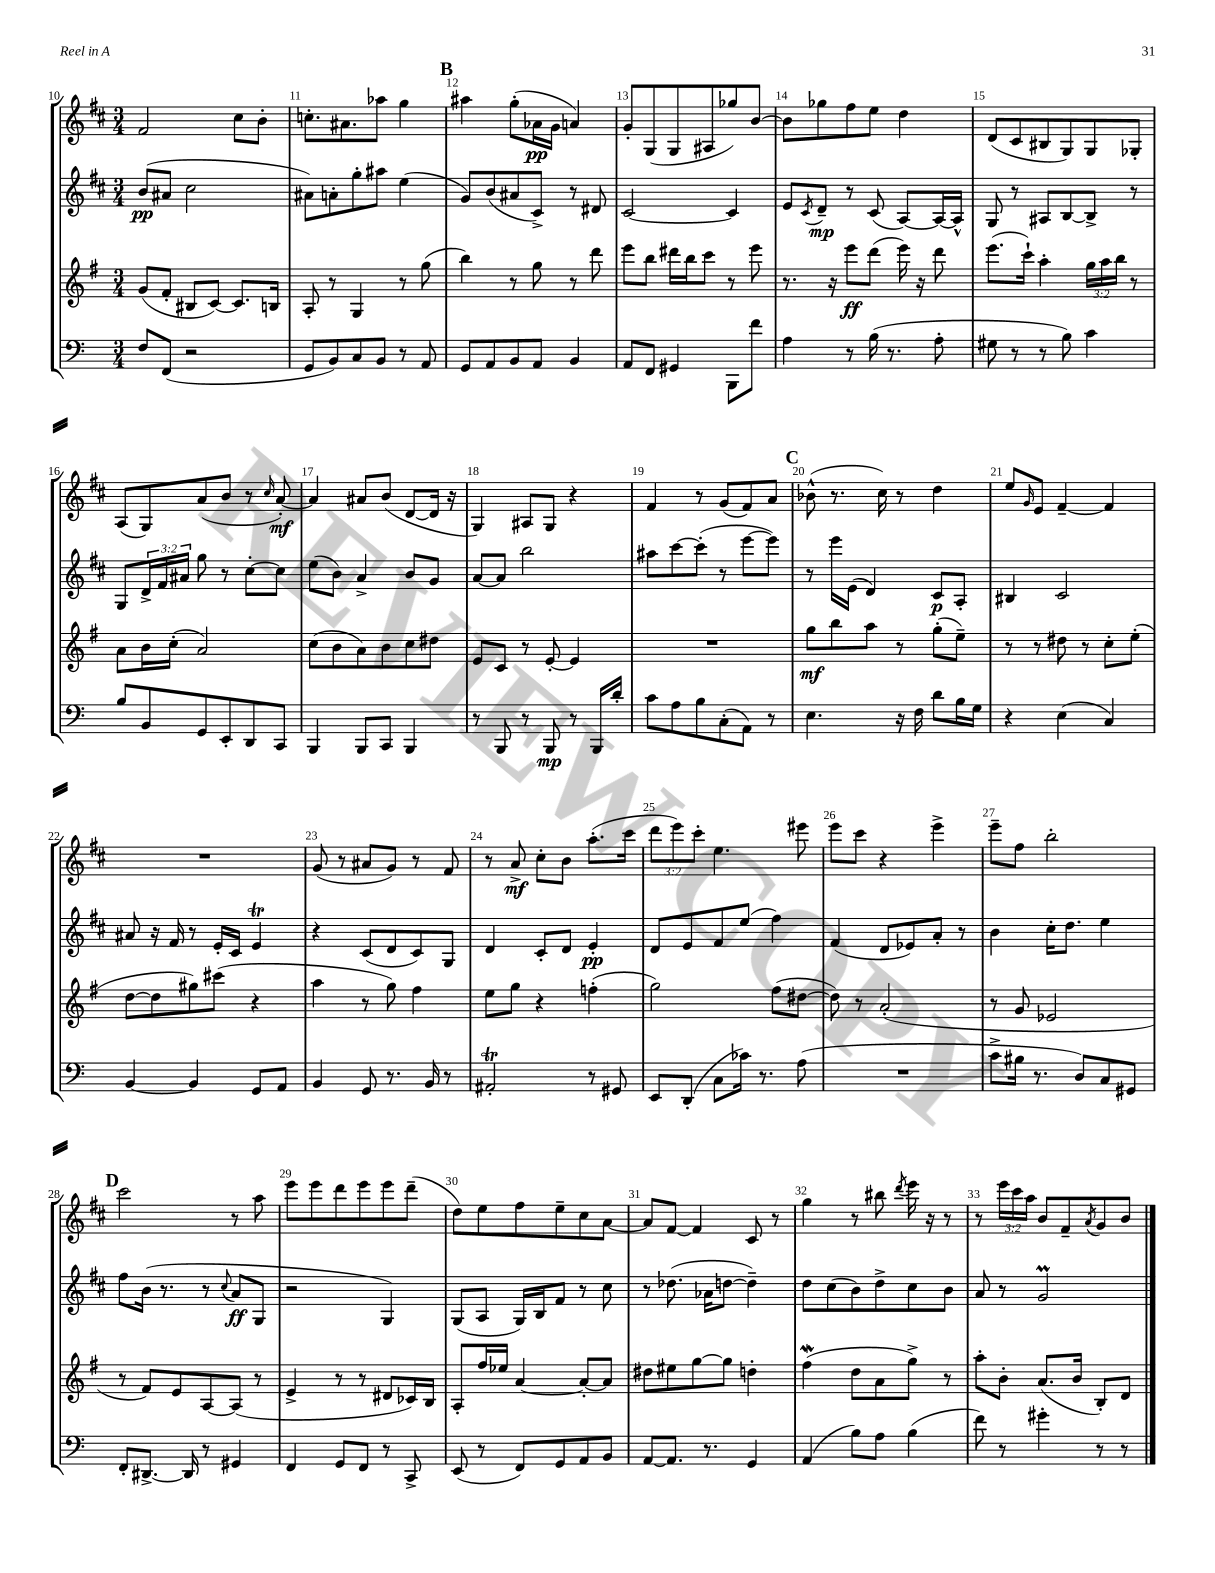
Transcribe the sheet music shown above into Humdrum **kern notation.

**kern	**dynam	**kern	**dynam	**kern	**dynam	**kern	**dynam
*part4	*part4	*part3	*part3	*part2	*part2	*part1	*part1
*staff4	*staff4	*staff3	*staff3	*staff2	*staff2	*staff1	*staff1
*clefF4	*	*clefG2	*	*clefG2	*	*clefG2	*
*k[]	*	*k[f#]	*	*k[f#c#]	*	*k[f#c#]	*
*M3/4	*	*M3/4	*	*M3/4	*	*M3/4	*
=10	=10	=10	=10	=10	=10	=10	=10
8F/L	.	(8g/L	.	(8b/L	pp	2f#/	.
(8FF/J	.	8f#'/J	.	8a#X/J	.	.	.
2r	.	8B#X/L	.	2cc#\	.	.	.
.	.	[8c/J)	.	.	.	.	.
.	.	8.c/L]	.	.	.	8cc#\L	.
.	.	.	.	.	.	8b'\J	.
.	.	16Bn/Jk	.	.	.	.	.
=11	=11	=11	=11	=11	=11	=11	=11
8GG/L	.	8A'/	.	8a#X\L)	.	8.ccn'\L	.
8BB/)	.	8r	.	8an'\	.	.	.
.	.	.	.	.	.	8.a#X\	.
8C/	.	4G/	.	8gg'\	.	.	.
8BB/J	.	.	.	8aa#X\J	.	8aa-X\J	.
8r	.	8r	.	(4ee\	.	4gg\	.
8AA/	.	(8gg\	.	.	.	.	.
!!LO:REH:place=s1:t=B
=12	=12	=12	=12	=12	=12	=12	=12
8GG/L	.	4bb\)	.	8g/L)	.	4aa#X\	.
8AA/	.	.	.	(8b/	.	.	.
8BB/	.	8r	.	8a#X/	.	(8gg'\L	.
8AA/J	.	8gg\	.	8c#^/J)	.	16a-X\L	pp
.	.	.	.	.	.	16g\JJ	.
4BB/	.	8r	.	8r	.	4an/)	.
.	.	8ddd\	.	8d#X/	.	.	.
=13	=13	=13	=13	=13	=13	=13	=13
8AA/L	.	8eee\L	.	[2c#/	.	8g'/L	.
8FF/J	.	8bb\J	.	.	.	(8G/	.
4GG#X/	.	16ddd#X\LL	.	.	.	8G/	.
.	.	16bb\J	.	.	.	.	.
.	.	8ccc\J	.	.	.	8A#X/	.
8BBB\L	.	8r	.	4c#/]	.	8gg-X/)	.
8f\J	.	8eee\	.	.	.	[8b/J	.
=14	=14	=14	=14	=14	=14	=14	=14
4A\	.	8.r	.	8e/L	.	8b\L]	.
.	.	.	.	8qc#/	.	.	.
.	.	.	.	8d~/J	mp	8gg-X\	.
.	.	16r	.	.	.	.	.
8r	.	8eee\L	ff	8r	.	8ff#\	.
(16B\	.	(8ddd\J	.	(8c#/	.	8ee\J	.
8.r	.	.	.	.	.	.	.
.	.	16eee\)	.	[8A/L)	.	4dd\	.
.	.	16r	.	.	.	.	.
8A'\	.	8ddd\	.	16A/L_	.	.	.
.	.	.	.	16A^^/JJ]	.	.	.
=15	=15	=15	=15	=15	=15	=15	=15
8G#X\	.	(8.eee\L	.	8G/	.	(8d/L	.
8r	.	.	.	8r	.	8c#/	.
.	.	16ccc`\Jk)	.	.	.	.	.
8r	.	4aa'\	.	8A#X/L	.	8B#X/	.
8B\)	.	.	.	[8B/	.	8G/)	.
4c\	.	24gg\LL	.	8B^/J]	.	8G/	.
.	.	24aa\	.	.	.	.	.
.	.	24bb\JJ	.	.	.	.	.
.	.	8r	.	8r	.	8G-X'/J	.
!!LO:LB:g=z
=16	=16	=16	=16	=16	=16	=16	=16
8B/L	.	8a\L	.	8G/L	.	(8A/L	.
8BB/	.	16b\L	.	24d^/L	.	8G/)	.
.	.	.	.	24f#/	.	.	.
.	.	(16cc'\JJ	.	.	.	.	.
.	.	.	.	24a#X/JJ	.	.	.
8GG/	.	2a/)	.	8gg\	.	(8a/	.
8EE'/	.	.	.	8r	.	8b/J	.
8DD/	.	.	.	[8cc#'\L	.	8r	.
.	.	.	.	.	.	16qqcc#/	.
8CC/J	.	.	.	8cc#\J]	.	[8a'/)	mf
=17	=17	=17	=17	=17	=17	=17	=17
4BBB/	.	(8cc\L	.	(8ee\L	.	4a/]	.
.	.	8b\	.	8b\J)	.	.	.
8BBB/L	.	8a\)	.	4a^/	.	8a#X/L	.
8CC/J	.	8b\	.	.	.	(8b/J	.
4BBB/	.	8cc\	.	8b/L	.	[8d/L	.
.	.	8dd#X\J	.	8g/J	.	16d/Jk]	.
.	.	.	.	.	.	16r	.
=18	=18	=18	=18	=18	=18	=18	=18
8r	.	8e/L	.	[8a/L	.	4G/)	.
8BBB/	.	8c/J	.	8a/J]	.	.	.
8r	.	8r	.	2bb\	.	8A#X/L	.
8BBB/	mp	[8e'/	.	.	.	8G/J	.
8r	.	4e/]	.	.	.	4r	.
16BBB/LL	.	.	.	.	.	.	.
16d'/JJ	.	.	.	.	.	.	.
=19	=19	=19	=19	=19	=19	=19	=19
8c\L	.	2.r	.	8aa#X\L	.	4f#/	.
8A\	.	.	.	[8ccc#\	.	.	.
8B\	.	.	.	(8ccc#'\J]	.	8r	.
(8C'\	.	.	.	8r	.	(8g/L	.
8AA\J)	.	.	.	[8eee\L	.	8f#/)	.
8r	.	.	.	8eee\J])	.	8a/J	.
!!LO:REH:place=s1:t=C
=20	=20	=20	=20	=20	=20	=20	=20
4.E\	.	8gg\L	mf	8r	.	(8b-X^^\	.
.	.	8bb\	.	16eee\LL	.	8.r	.
.	.	.	.	(16e\JJ	.	.	.
.	.	8aa\J	.	4d/)	.	.	.
.	.	.	.	.	.	16cc#\)	.
16r	.	8r	.	.	.	8r	.
16F\	.	.	.	.	.	.	.
8d\L	.	(8gg'\L	.	8c#/L	p	4dd\	.
16B\L	.	8ee~\J)	.	8A'/J	.	.	.
16G\JJ	.	.	.	.	.	.	.
=21	=21	=21	=21	=21	=21	=21	=21
4r	.	8r	.	4B#X/	.	8ee/L	.
.	.	.	.	.	.	16qqg/	.
.	.	8r	.	.	.	8e/J	.
(4E\	.	8dd#X\	.	2c#/	.	[4f#~/	.
.	.	8r	.	.	.	.	.
4C/)	.	8cc'\L	.	.	.	4f#/]	.
.	.	(8ee'\J	.	.	.	.	.
!!LO:LB:g=z
=22	=22	=22	=22	=22	=22	=22	=22
[4BB/	.	[8dd\L	.	8a#X/	.	2.r	.
.	.	8dd\]	.	16r	.	.	.
.	.	.	.	16f#/	.	.	.
4BB/]	.	8gg#X\)	.	8r	.	.	.
.	.	(8ccc#X\J	.	16e'/LL	.	.	.
.	.	.	.	16c#/JJ	.	.	.
8GG/L	.	4r	.	4eT/	.	.	.
8AA/J	.	.	.	.	.	.	.
=23	=23	=23	=23	=23	=23	=23	=23
4BB/	.	4aa\	.	4r	.	(8g/	.
.	.	.	.	.	.	8r	.
8GG/	.	8r	.	(8c#/L	.	8a#X/L	.
8.r	.	8gg\)	.	8d/	.	8g/J)	.
.	.	4ff#\	.	8c#/)	.	8r	.
16BB/	.	.	.	.	.	.	.
8r	.	.	.	8G/J	.	8f#/	.
=24	=24	=24	=24	=24	=24	=24	=24
2AA#Xt'/	.	8ee\L	.	4d/	.	8r	.
.	.	8gg\J	.	.	.	8a^/	mf
.	.	4r	.	8c#'/L	.	8cc#'\L	.
.	.	.	.	8d/J	.	8b\J	.
8r	.	(4ffn'\	.	4e'/	pp	(8.aa'\L	.
8GG#X/	.	.	.	.	.	.	.
.	.	.	.	.	.	16ccc#\Jk	.
=25	=25	=25	=25	=25	=25	=25	=25
8EE/L	.	2gg\)	.	8d/L	.	12ddd\L	.
.	.	.	.	.	.	12eee\)	.
(8DD'/J	.	.	.	8e/	.	.	.
.	.	.	.	.	.	12ccc#'\J	.
8C\L	.	.	.	8f#/	.	4.ee\	.
16c-X\Jk)	.	.	.	(8ee/J	.	.	.
8.r	.	.	.	.	.	.	.
.	.	(8ff#\L	.	4ff#\)	.	.	.
(8A\	.	[8dd#X\J	.	.	.	8eee#X\	.
=26	=26	=26	=26	=26	=26	=26	=26
2.r	.	8dd#\])	.	(4f#/	.	8eee\L	.
.	.	8r	.	.	.	8ccc#\J	.
.	.	(2a'/	.	8d/L	.	4r	.
.	.	.	.	8e-X/)	.	.	.
.	.	.	.	8a'/J	.	4eee^\	.
.	.	.	.	8r	.	.	.
=27	=27	=27	=27	=27	=27	=27	=27
8c^\L	.	8r	.	4b\	.	8eee~\L	.
16B#X\Jk	.	8g/	.	.	.	8ff#\J	.
8.r	.	.	.	.	.	.	.
.	.	2e-X/	.	16cc#'\KL	.	2bb'\	.
.	.	.	.	8.dd\J	.	.	.
8D/L)	.	.	.	.	.	.	.
8C/	.	.	.	4ee\	.	.	.
8GG#X/J	.	.	.	.	.	.	.
!!LO:LB:g=z
!!LO:REH:place=s1:t=D
=28	=28	=28	=28	=28	=28	=28	=28
8FF'/L	.	8r	.	8ff#\L	.	2ccc#\	.
[8.DD#X^/J	.	8f#/L)	.	(16b\Jk	.	.	.
.	.	.	.	8.r	.	.	.
.	.	8e/	.	.	.	.	.
16DD#/]	.	.	.	.	.	.	.
8r	.	[8A/	.	8r	.	.	.
.	.	.	.	8qqcc#/	.	.	.
4GG#X/	.	(8A/J]	.	8a/L	ff	8r	.
.	.	8r	.	8G/J	.	8aa\	.
=29	=29	=29	=29	=29	=29	=29	=29
4FF/	.	4e^/	.	2r	.	8eee\L	.
.	.	.	.	.	.	8eee\	.
8GG/L	.	8r	.	.	.	8ddd\	.
8FF/J	.	8r	.	.	.	8eee\	.
8r	.	8d#X/L	.	4G/)	.	8eee\	.
8CC^/	.	16c-X/L)	.	.	.	(8ddd~\J	.
.	.	16B/JJ	.	.	.	.	.
=30	=30	=30	=30	=30	=30	=30	=30
(8EE/	.	8A'/L	.	(8G/L	.	8dd\L)	.
8r	.	16ff#/L	.	8A/J	.	8ee\	.
.	.	16ee-X/JJ	.	.	.	.	.
8FF/L)	.	[4a/	.	16G/LL)	.	8ff#\	.
.	.	.	.	16B/J	.	.	.
8GG/	.	.	.	8f#/J	.	8ee~\	.
8AA/	.	8a'/L_	.	8r	.	8cc#\	.
8BB/J	.	8a/J]	.	8cc#\	.	[8a\J	.
=31	=31	=31	=31	=31	=31	=31	=31
[8AA/L	.	8dd#X\L	.	8r	.	8a/L]	.
8.AA/J]	.	8ee#X\	.	(8.dd-X\	.	[8f#/J	.
.	.	[8gg\	.	.	.	4f#/]	.
8.r	.	.	.	16a-X\KL	.	.	.
.	.	8gg\J]	.	[8ddn\J	.	.	.
4GG/	.	4ddn'\	.	4dd~\])	.	8c#/	.
.	.	.	.	.	.	8r	.
=32	=32	=32	=32	=32	=32	=32	=32
(4AA/	.	(4ff#W\	.	8dd\L	.	4gg\	.
.	.	.	.	(8cc#\	.	.	.
8B\L)	.	8dd\L	.	8b\)	.	8r	.
8A\J	.	8a\	.	8dd^\	.	8bb#X\	.
.	.	.	.	.	.	8qddd/	.
(4B\	.	8gg^\J)	.	8cc#\	.	16eee\	.
.	.	.	.	.	.	16r	.
.	.	8r	.	8b\J	.	8r	.
=33	=33	=33	=33	=33	=33	=33	=33
8f\)	.	8aa'\L	.	8a/	.	8r	.
8r	.	8b'\J	.	8r	.	24eee\LL	.
.	.	.	.	.	.	24ccc#\	.
.	.	.	.	.	.	24aa\JJ	.
4g#X'\	.	(8.a/L	.	2gM/	.	8b/L	.
.	.	.	.	.	.	8f#~/	.
.	.	16b/Jk	.	.	.	.	.
.	.	.	.	.	.	8qa/	.
8r	.	8B'/L)	.	.	.	8g/	.
8r	.	8d/J	.	.	.	8b/J	.
==	==	==	==	==	==	==	==
*-	*-	*-	*-	*-	*-	*-	*-
